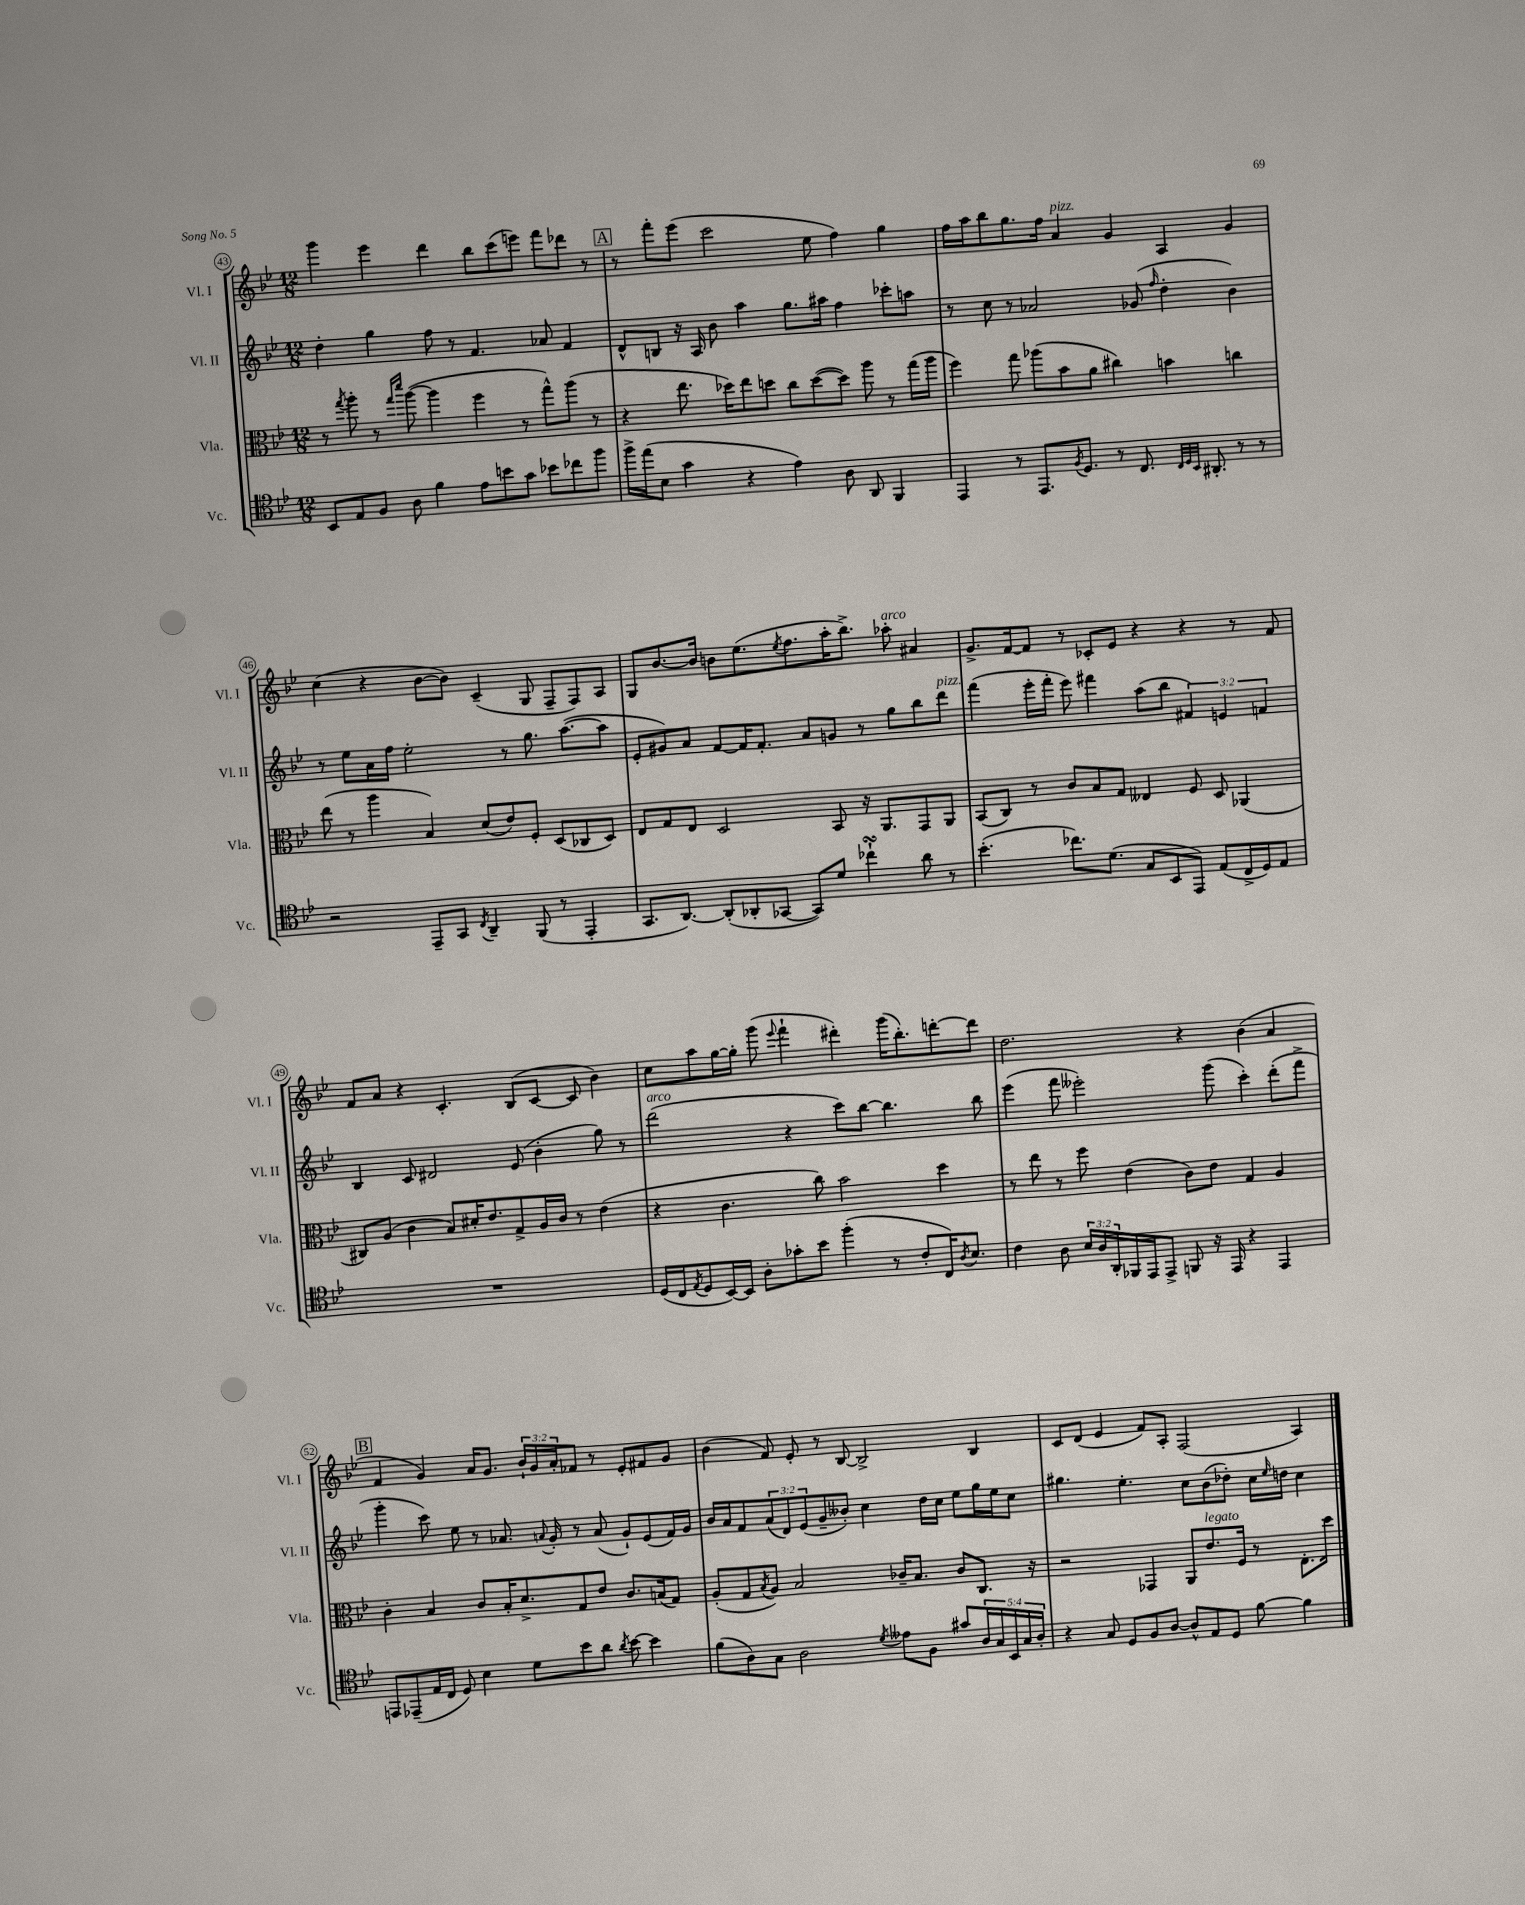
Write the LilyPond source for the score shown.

<<
\new StaffGroup <<
\new Staff = "s0" \with { instrumentName = "Vl. I" shortInstrumentName = "Vl. I" } {
    \clef treble \key bes \major \numericTimeSignature \time 12/8 \override Staff.TupletNumber.text = #tuplet-number::calc-fraction-text
    g'''4 ees'''4 d'''4 bes''8 c'''8( e'''8) f'''8 des'''8 r8 |
    \mark \markup { \box "A" } r8 f'''8-. ees'''8( c'''2 ees''8 f''4) g''4 |
    f''16 a''16 bes''8 g''8. f''16 a'4^\markup { \italic "pizz." } g'4 a4 g'4 |
    c''4( r4 bes'8~ bes'8) c'4--( g8 f8-- f8) a8 |
    g8 bes'8.~ bes'16 b'8 ees''8.( \acciaccatura { ees''8 } f''8. a''16-. bes''8.->) aes''8-.^\markup { \italic "arco" } ais'4 |
    g'8.-> f'16~ f'8 r8 ces'8-. ees'8 r4 r4 r8 f'8 |
    f'8 a'8 r4 c'4.-. bes8( c'8~ c'8 bes'4) |
    c''8 a''8 g''16~ g''16-. g'''8( \appoggiatura { ees'''8 } f'''4-! dis'''4-.) g'''16( bes''8.-.) d'''8~-. d'''8 |
    d''2. r4 bes'4( a'4 |
    \mark \markup { \box "B" } f'4 g'4) a'16 g'8. \tuplet 3/2 { bes'16-! g'16 a'16-. } fes'8 r8 ees'8-. fis'8 g'8 |
    bes'4( f'8) ees'8-. r8 bes8~ bes2-> bes4 |
    c'8 d'8( ees'4 f'8) a8-. f2( a4) \bar "|." |
}
\new Staff = "s1" \with { instrumentName = "Vl. II" shortInstrumentName = "Vl. II" } {
    \clef treble \key bes \major \numericTimeSignature \time 12/8 \override Staff.TupletNumber.text = #tuplet-number::calc-fraction-text
    d''4-. g''4 f''8 r8 f'4. aes'8 f'4 |
    \mark \markup { \box "A" } d'8-^ b8 r16 a16 bes'8 a''4 g''8. ais''16 f''4 ces'''8-. a''8 |
    r8 c''8 r8 aes'2 ges'8( \grace { f''16 } d''4-. bes'4) |
    r8 ees''8 a'16 f''16 ees''2-. r8 g''8. a''8.~( a''8 |
    ees'8-. gis'8) a'8 f'8~ f'16 f'8.-. a'8 g'8 r8 g''8 bes''8 d'''8^\markup { \italic "pizz." } |
    f'''4( ees'''16-. f'''16-. ees'''8) fis'''4 a''8( bes''8 \tuplet 3/2 { fis'4) e'4 f'4 } |
    bes4 c'8 dis'2 ees'8( bes'4-. g''8) r8 |
    d'''2^\markup { \italic "arco" }( r4 c'''8) bes''8~ bes''4. bes''8 |
    ees'''4( f'''8 eeses'''2-.) g'''8( c'''4-.) d'''8-.( f'''8-> |
    \mark \markup { \box "B" } g'''4-. c'''8) ees''8 r8 aes'8. \appoggiatura { a'8 } g'16-. r8 a'8( g'8-!) ees'8( f'16) g'16 |
    bes'16 a'16 f'8 \tuplet 3/2 { a'8( d'8) ees'8( } g'8-- beses'8-.) c''4 d''16 c''16 ees''8 g''16 ees''16 c''8 |
    gis''4. ees''4.-. c''8 bes'8( des''8-.) c''16 \grace { ees''16 } d''16 c''4 \bar "|." |
}
\new Staff = "s2" \with { instrumentName = "Vla." shortInstrumentName = "Vla." } {
    \clef alto \key bes \major \numericTimeSignature \time 12/8
    r8 \acciaccatura { g''8 } a''8-. r8 \grace { g''16 d'''16 } a''8~( a''4 f''4 r8 g''8-^) a''8( r8 |
    \mark \markup { \box "A" } r4 ees''8. des''16) ees''8 d''8 c''8 d''8~( d''8) a''8 r8 g''16( a''16 |
    f''4) g''8 aes''8( bes'8 a'8 cis''4) b'4 c''4 |
    ees''8( r8 a''4 bes4) d'8( ees'8) f8-. d8( ces8 d8) |
    ees8 g8 ees8 d2 bes,8 r16 a,8. g,8 a,8 |
    bes,8( c8) r8 c'8 bes8 g8 eeses4 f8 d8 aes,4( |
    cis8) a8( c'4 bes8) dis'16-. ees'8. g8-> a16 c'16 r8 ees'4( |
    r4 c'4. c''8) bes'2 d''4 |
    r8 ees''8 r8 f''8 ees'4( c'8) ees'8 g4 a4 |
    \mark \markup { \box "B" } c'4-. bes4 c'8 bes16-. d'8.-> g8 ees'8 c'8. b16( g8) |
    a8-.( g8 \acciaccatura { bes8 } a8) bes2 ces'16-- bes8. ces'8 c8. r16 |
    r2 ges,4 a,8 ees'8.^\markup { \italic "legato" } f16 r8 ees8.-. d''16 \bar "|." |
}
\new Staff = "s3" \with { instrumentName = "Vc." shortInstrumentName = "Vc." } {
    \clef tenor \key bes \major \numericTimeSignature \time 12/8 \override Staff.TupletNumber.text = #tuplet-number::calc-fraction-text
    bes,8 ees8 f8 a8 f'4 ees'8 b'8 g'8 bes'8 ces''8 f''8 |
    \mark \markup { \box "A" } f''16-> ees''16( bes8 g'4 r4 ees'4) a8 a,8 f,4 |
    ees,4 r8 ees,8. \acciaccatura { f8 } d8. r8 c8. \grace { c32 d32 bes,32 } ais,8.-. r8 r8 |
    r2 ees,8-- g,8 \acciaccatura { c8 } a,4-- f,8( r8 ees,4-. |
    g,8. a,8.~) a,8-.( aes,8-. ges,8~ ges,8) d'8 ces''4-!\turn a'8 r8 |
    bes'4.-.( ces''8.) d'8.( g8 bes,8 ees,8) ees8( c16-> d16) ees8 |
    R1. |
    d16( c16 \acciaccatura { ees8 } d8 bes,16~) bes,16 a8-. ges'8-. bes'8 f''4-.( r8 c'8-. c16) \acciaccatura { a8 } bes8. |
    c'4 a8 \tuplet 3/2 { bes16 a16 a,16-. } fes,16 ees,16 ees,8-> f,8 r16 ees,16 r4 ees,4 |
    \mark \markup { \box "B" } e,8 ees,8--( ees16 c16 d8) bes4 d'8 bes'8 a'8 \acciaccatura { a'8 } bes'8~ bes'4 |
    f'8( a8) g8 a2 \acciaccatura { d'8 } eeses'8 f8 gis'8 \tuplet 5/4 { a16 g16 bes,16 g16 a16-. } |
    r4 g8 d8 f8 a8~ a8-^ ees8 d8 f'8~ f'4 \bar "|." |
}
>>
>>
\layout { \context { \Score currentBarNumber = #43 \override BarNumber.stencil = #(make-stencil-circler 0.1 0.3 ly:text-interface::print) } }
